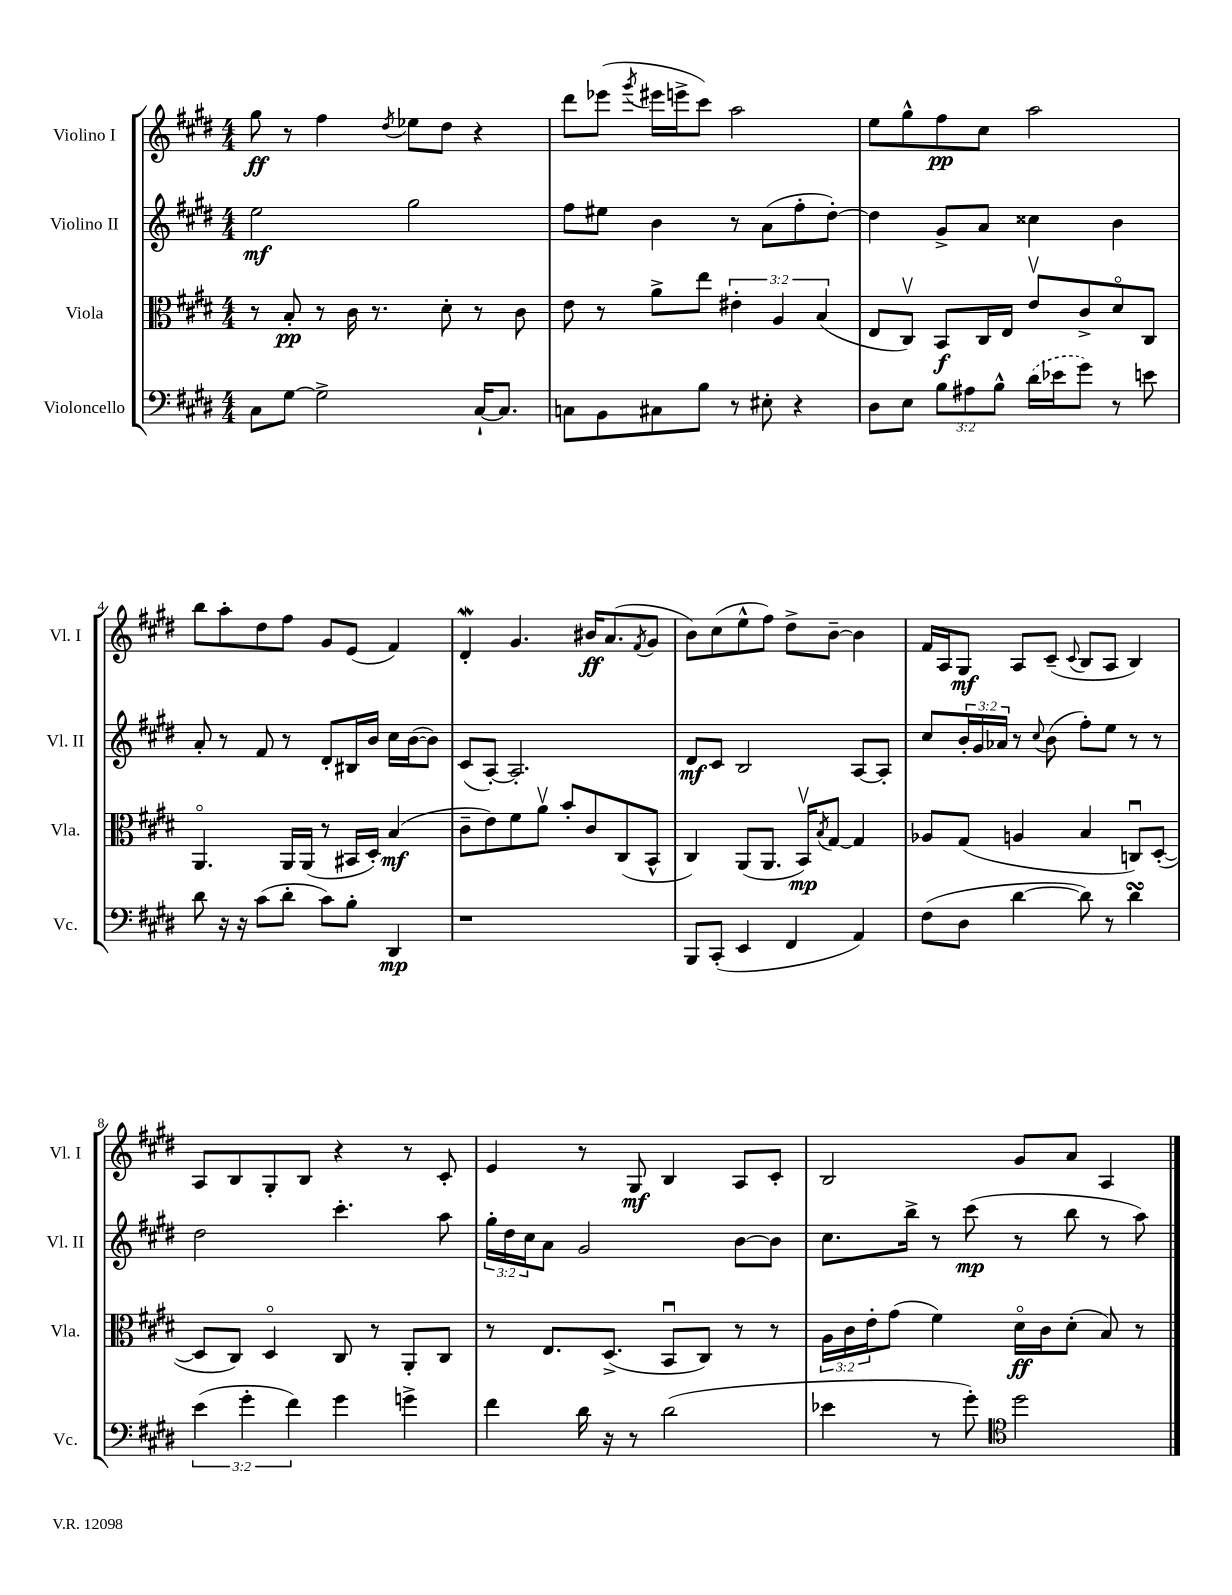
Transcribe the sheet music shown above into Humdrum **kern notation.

**kern	**dynam	**kern	**dynam	**kern	**dynam	**kern	**dynam
*part4	*part4	*part3	*part3	*part2	*part2	*part1	*part1
*staff4	*staff4	*staff3	*staff3	*staff2	*staff2	*staff1	*staff1
*I"Violoncello	*	*I"Viola	*	*I"Violino II	*	*I"Violino I	*
*I'Vc.	*	*I'Vla.	*	*I'Vl. II	*	*I'Vl. I	*
*clefF4	*	*clefC3	*	*clefG2	*	*clefG2	*
*k[f#c#g#d#]	*	*k[f#c#g#d#]	*	*k[f#c#g#d#]	*	*k[f#c#g#d#]	*
*M4/4	*	*M4/4	*	*M4/4	*	*M4/4	*
=1	=1	=1	=1	=1	=1	=1	=1
8C#\L	.	8r	.	2ee\	mf	8gg#\	ff
[8G#\J	.	8B'/	pp	.	.	8r	.
2G#^\]	.	8r	.	.	.	4ff#\	.
.	.	16c#\	.	.	.	.	.
.	.	8.r	.	.	.	.	.
.	.	.	.	.	.	8qdd#/	.
.	.	.	.	2gg#\	.	8ee-X\L	.
.	.	8d#'\	.	.	.	8dd#\J	.
[16C#`/KL	.	8r	.	.	.	4r	.
8.C#/J]	.	.	.	.	.	.	.
.	.	8c#\	.	.	.	.	.
=2	=2	=2	=2	=2	=2	=2	=2
8Cn\L	.	8e\	.	8ff#\L	.	8ddd#\L	.
8BB\	.	8r	.	8ee#X\J	.	(8eee-X\J	.
.	.	.	.	.	.	8qggg#/	.
8C#X\	.	8a^\L	.	4b\	.	16eee#X\LL	.
.	.	.	.	.	.	16eeen^\J	.
8B\J	.	8ee\J	.	.	.	8ccc#\J)	.
8r	.	6e#X'\	.	8r	.	2aa\	.
8E#X'\	.	.	.	(8a\L	.	.	.
.	.	6A/	.	.	.	.	.
4r	.	.	.	8ff#'\	.	.	.
.	.	(6B/	.	.	.	.	.
.	.	.	.	[8dd#'\J)	.	.	.
=3	=3	=3	=3	=3	=3	=3	=3
8D#\L	.	8E/L	.	4dd#\]	.	8ee\L	.
8E\J	.	8C#v/J)	.	.	.	8gg#^^\	.
12B\L	.	8BB/L	f	8g#^/L	.	8ff#\	pp
12A#X\	.	.	.	.	.	.	.
.	.	16C#/L	.	8a/J	.	8cc#\J	.
12B^^\J	.	.	.	.	.	.	.
.	.	16E/JJ	.	.	.	.	.
(16d#\LL	.	8ev/L	.	4cc##X\	.	2aa\	.
16e-X\J	.	.	.	.	.	.	.
8g#\J)	.	8c#^/	.	.	.	.	.
8r	.	8d#/	.	4b\	.	.	.
8en\	.	8C#/J	.	.	.	.	.
!!LO:LB:g=z
=4	=4	=4	=4	=4	=4	=4	=4
8d#\	.	4.AA/	.	8a'/	.	8bb\L	.
16r	.	.	.	8r	.	8aa'\	.
16r	.	.	.	.	.	.	.
(8c#\L	.	.	.	8f#/	.	8dd#\	.
8d#'\J	.	16AA/LL	.	8r	.	8ff#\J	.
.	.	(16AA/JJ	.	.	.	.	.
8c#\L)	.	8r	.	8d#'/L	.	8g#/L	.
8B'\J	.	16BB#X/LL	.	16B#X/L	.	(8e/J	.
.	.	16D#'/JJ)	.	16b/JJ	.	.	.
4DD#/	mp	(4B/	mf	16cc#\LL	.	4f#/)	.
.	.	.	.	([16b\J	.	.	.
.	.	.	.	8b\J])	.	.	.
=5	=5	=5	=5	=5	=5	=5	=5
1r	.	8c#~\L	.	(8c#/L	.	4d#W'/	.
.	.	8e\)	.	[8A'/J)	.	.	.
.	.	8f#\	.	2.A'/]	.	4.g#/	.
.	.	8av\J	.	.	.	.	.
.	.	8b'/L	.	.	.	.	.
.	.	8c#/	.	.	.	16b#X/KL	ff
.	.	.	.	.	.	(8.a/	.
.	.	(8C#/	.	.	.	.	.
.	.	.	.	.	.	8qf#/	.
.	.	8BB^^/J	.	.	.	8g#/J	.
=6	=6	=6	=6	=6	=6	=6	=6
8BBB/L	.	4C#/)	.	8d#/L	mf	8b\L)	.
(8CC#'/J	.	.	.	8c#/J	.	(8cc#\	.
4EE/	.	(8AA/L	.	2B/	.	8ee^^\	.
.	.	8.AA/J	.	.	.	8ff#\J)	.
4FF#/	.	.	.	.	.	8dd#^\L	.
.	.	16BBv/KL)	mp	.	.	.	.
.	.	8qB/	.	.	.	.	.
.	.	[8G#/J	.	.	.	[8b~\J	.
4AA/)	.	4G#/]	.	[8A/L	.	4b\]	.
.	.	.	.	8A'/J]	.	.	.
=7	=7	=7	=7	=7	=7	=7	=7
(8F#\L	.	8A-X/L	.	8cc#/L	.	16f#/LL	.
.	.	.	.	.	.	16A/J	.
8D#\J	.	(8G#/J	.	24b'/L	.	8G#/J	mf
.	.	.	.	24g#/	.	.	.
.	.	.	.	24a-X/JJ	.	.	.
[4d#\	.	4An/	.	8r	.	8A/L	.
.	.	.	.	8qqcc#/	.	.	.
.	.	.	.	(8b\	.	(8c#~/J	.
.	.	.	.	.	.	8qqc#/	.
8d#\])	.	4B/	.	8ff#'\L)	.	8B/L	.
8r	.	.	.	8ee\J	.	8A/J	.
4d#sSsS\	.	8Cnu/L)	.	8r	.	4B/)	.
.	.	([8D#'/J	.	8r	.	.	.
!!LO:LB:g=z
=8	=8	=8	=8	=8	=8	=8	=8
(6e\	.	8D#/L]	.	2dd#\	.	8A/L	.
.	.	8C#/J)	.	.	.	8B/	.
6g#'\	.	.	.	.	.	.	.
.	.	4D#/	.	.	.	8G#'/	.
6f#\)	.	.	.	.	.	.	.
.	.	.	.	.	.	8B/J	.
4g#\	.	8C#/	.	4.ccc#'\	.	4r	.
.	.	8r	.	.	.	.	.
4gn^\	.	8AA'/L	.	.	.	8r	.
.	.	8C#/J	.	8aa\	.	8c#'/	.
=9	=9	=9	=9	=9	=9	=9	=9
4f#\	.	8r	.	24gg#'\LL	.	4e/	.
.	.	.	.	24dd#\	.	.	.
.	.	.	.	24cc#\J	.	.	.
.	.	8.E/L	.	8a\J	.	.	.
16d#\	.	.	.	2g#/	.	8r	.
16r	.	(8.D#^/J	.	.	.	.	.
8r	.	.	.	.	.	8G#/	mf
(2d#\	.	8BBu/L	.	.	.	4B/	.
.	.	8C#/J)	.	.	.	.	.
.	.	8r	.	[8b\L	.	8A/L	.
.	.	8r	.	8b\J]	.	8c#'/J	.
=10	=10	=10	=10	=10	=10	=10	=10
4e-X\	.	24A\LL	.	8.cc#\L	.	2B/	.
.	.	24c#\	.	.	.	.	.
.	.	24e'\J	.	.	.	.	.
.	.	(8g#\J	.	.	.	.	.
.	.	.	.	16bb^\Jk	.	.	.
8r	.	4f#\)	.	8r	.	.	.
8g#'\)	.	.	.	(8ccc#\	mp	.	.
*clefC4	*	*	*	*	*	*	*
2dd#\	.	16d#\LL	ff	8r	.	8g#/L	.
.	.	16c#\J	.	.	.	.	.
.	.	(8d#'\J	.	8bb\	.	8a/J	.
.	.	8B/)	.	8r	.	4A/	.
.	.	8r	.	8aa\)	.	.	.
==	==	==	==	==	==	==	==
*-	*-	*-	*-	*-	*-	*-	*-
